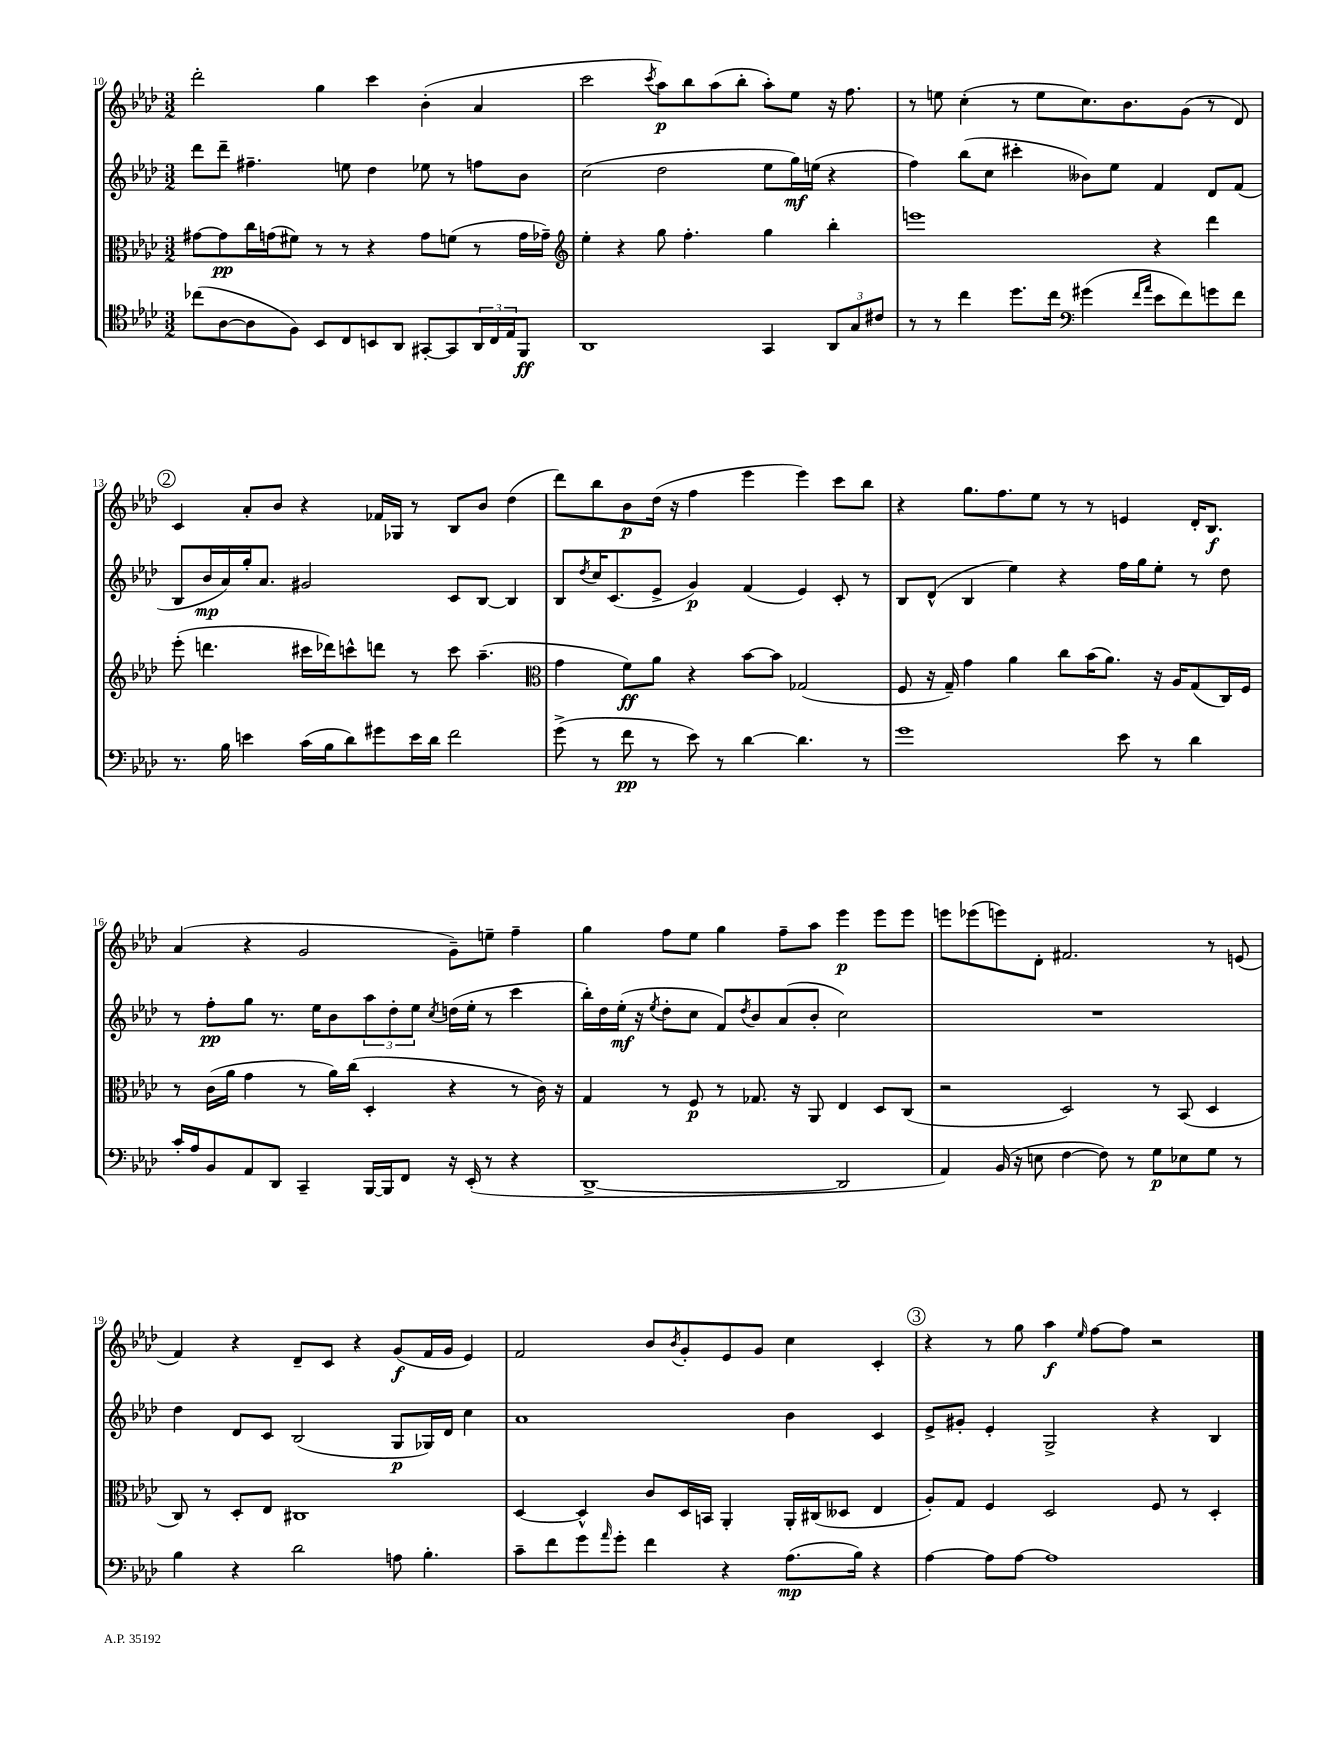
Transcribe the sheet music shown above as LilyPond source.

<<
\new StaffGroup <<
\new Staff = "s0" {
    \clef treble \key aes \major \numericTimeSignature \time 3/2
    des'''2-. g''4 c'''4 bes'4-.( aes'4 |
    c'''2 \acciaccatura { c'''8 } aes''8\p) bes''8 aes''8( bes''8-. aes''8-.) ees''8 r16 f''8. |
    r8 e''8 c''4-.( r8 e''8 c''8.) bes'8. g'8( r8 des'8) |
    \mark \markup { \circle "2" } c'4 aes'8-. bes'8 r4 fes'16 ges16 r8 bes8 bes'8 des''4( |
    des'''8) bes''8 bes'8\p des''16( r16 f''4 ees'''4 ees'''4) c'''8 bes''8 |
    r4 g''8. f''8. ees''8 r8 r8 e'4 des'16-. bes8.\f |
    aes'4( r4 g'2 g'8--) e''8-- f''4-- |
    g''4 f''8 ees''8 g''4 f''8-- aes''8 ees'''4\p ees'''8 ees'''8 |
    e'''8 ees'''8( e'''8) des'8-. fis'2. r8 e'8( |
    f'4) r4 des'8-- c'8 r4 g'8\f( f'16 g'16 ees'4) |
    f'2 bes'8 \acciaccatura { bes'8 } g'8-. ees'8 g'8 c''4 c'4-. |
    \mark \markup { \circle "3" } r4 r8 g''8 aes''4\f \grace { ees''16 } f''8~ f''8 r2 \bar "|." |
}
\new Staff = "s1" {
    \clef treble \key aes \major \numericTimeSignature \time 3/2
    des'''8 des'''8-- fis''4.-- e''8 des''4 ees''8 r8 f''8 bes'8 |
    c''2( des''2 ees''8 g''16\mf) e''16( r4 |
    f''4) bes''8( c''8 cis'''4-. beses'8) ees''8 f'4 des'8 f'8( |
    \mark \markup { \circle "2" } bes8 bes'16\mp aes'16) g''16-. aes'8. gis'2 c'8 bes8~ bes4 |
    bes8 \acciaccatura { des''8 } c''16 c'8.( ees'8-> g'4\p) f'4( ees'4) c'8-. r8 |
    bes8 des'8-^( bes4 ees''4) r4 f''16 g''16 ees''8-. r8 des''8 |
    r8 f''8-.\pp g''8 r8. ees''16 bes'8 \tuplet 3/2 { aes''8 des''8-. ees''8 } \acciaccatura { c''8 } d''16( ees''16-. r8 c'''4 |
    bes''16-.) des''16 ees''16-.\mf( r16 \acciaccatura { ees''8 } des''8-. c''8 f'8) \acciaccatura { des''8 } bes'8 aes'8( bes'8-. c''2) |
    R1. |
    des''4 des'8 c'8 bes2( g8\p ges16) des'16 c''4 |
    aes'1 bes'4 c'4 |
    \mark \markup { \circle "3" } ees'8-> gis'8-. ees'4-. g2-> r4 bes4 \bar "|." |
}
\new Staff = "s2" {
    \clef alto \key aes \major \numericTimeSignature \time 3/2
    gis'8~ gis'8\pp c''16 g'16( fis'8) r8 r8 r4 g'8 f'8( r8 g'16 ges'16--) |
    \clef treble ees''4-. r4 g''8 f''4.-. g''4 bes''4-. |
    e'''1 r4 des'''4 |
    \mark \markup { \circle "2" } ees'''8-.( d'''4. cis'''16 des'''16) c'''8-^ d'''8 r8 c'''8 aes''4.--( |
    \clef alto g'4 f'8\ff) aes'8 r4 bes'8~ bes'8 ges2( |
    f8 r16 g16--) g'4 aes'4 c''8 bes'16( aes'8.) r16 aes16 g8( c16) f16 |
    r8 c'16( aes'16 g'4 r8 aes'16) c''16( des4-. r4 r8 c'16) r16 |
    g4 r8 f8\p r8 ges8. r16 aes,8 ees4 des8 c8( |
    r2 des2) r8 bes,8( des4 |
    c8) r8 des8-. ees8 cis1 |
    des4~ des4-^ c'8 des16 b,16 aes,4-. aes,16-. cis16( deses8 ees4 |
    \mark \markup { \circle "3" } aes8-.) g8 f4 des2 f8 r8 des4-. \bar "|." |
}
\new Staff = "s3" {
    \clef tenor \key aes \major \numericTimeSignature \time 3/2
    ces''8( aes8~ aes8 f8) bes,8 c8 b,8 aes,8 gis,8~-. gis,8 \tuplet 3/2 { aes,16 c16 ees16 } f,8\ff |
    aes,1 g,4 \tuplet 3/2 { aes,8 g8 cis'8 } |
    r8 r8 c''4 des''8. c''16 \clef bass gis'4( \grace { f'16 aes'16 } ees'8 f'8) g'8 f'8 |
    \mark \markup { \circle "2" } r8. bes16 e'4 c'16( bes16 des'8) gis'8 e'16 des'16 f'2 |
    g'8->( r8 f'8\pp r8 ees'8) r8 des'4~ des'4. r8 |
    g'1 ees'8 r8 des'4 |
    c'16-. aes16 bes,8 aes,8 des,8 c,4-- bes,,16~ bes,,16 f,8 r16 ees,16-.( r8 r4 |
    des,1~-> des,2 |
    aes,4) bes,16( r16 e8 f4~ f8) r8 g8\p ees8 g8 r8 |
    bes4 r4 des'2 a8 bes4.-. |
    c'8-- f'8 g'8 \grace { aes'16 } g'8-. f'4 r4 aes8.\mp( bes16) r4 |
    \mark \markup { \circle "3" } aes4~ aes8 aes8~ aes1 \bar "|." |
}
>>
>>
\layout { \context { \Score currentBarNumber = #10 } }
